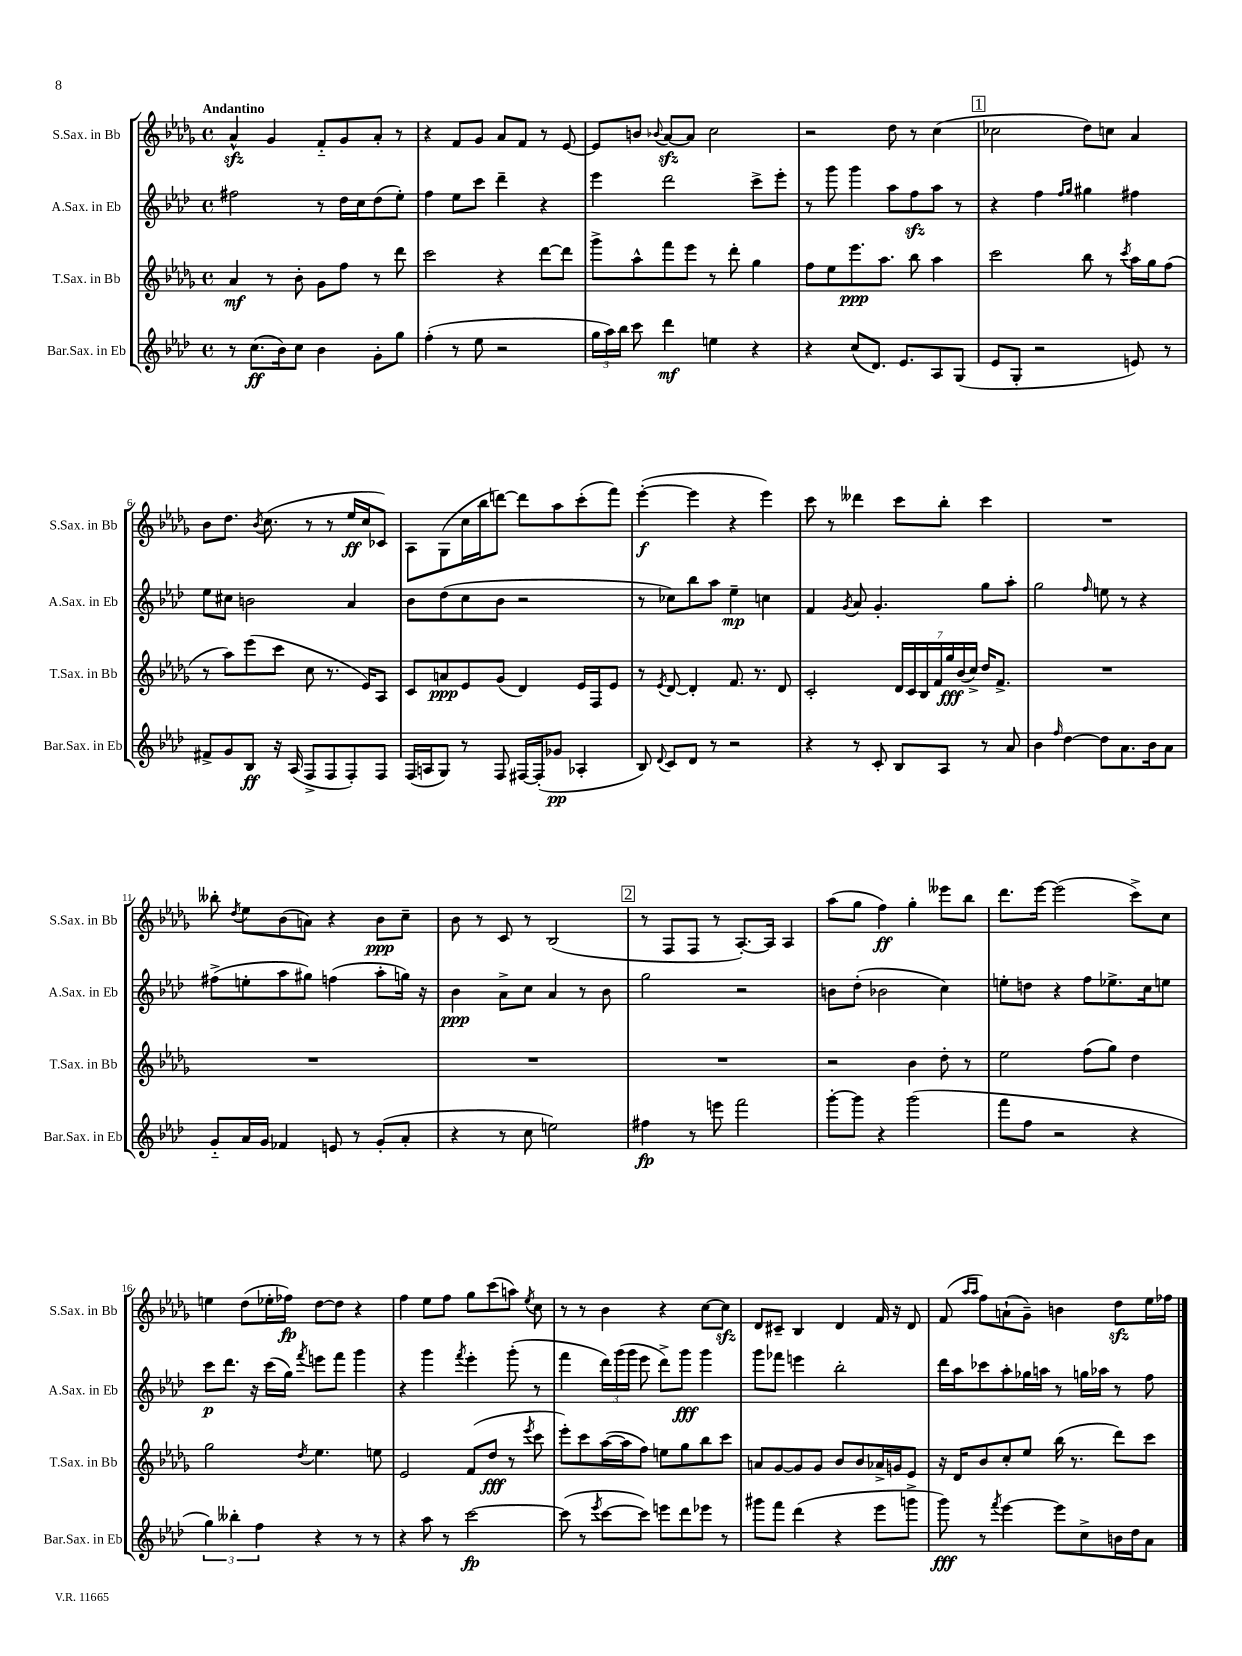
<<
\new StaffGroup <<
\new Staff = "s0" \with { instrumentName = "S.Sax. in Bb" shortInstrumentName = "S.Sax. in Bb" } {
    \clef treble \key des \major \defaultTimeSignature \time 4/4 \tempo "Andantino"
    \autoBeamOff aes'4-^\sfz ges'4 f'8[-_ ges'8 aes'8]-. r8 |
    r4 f'8[ ges'8] aes'8[ f'8] r8 ees'8~ |
    ees'8[ b'8] \appoggiatura { bes'8 } aes'8[~\sfz aes'8] c''2 |
    r2 des''8 r8 c''4( |
    \mark \markup { \box "1" } ces''2 des''8[) c''8] aes'4 |
    bes'8[ des''8.] \acciaccatura { bes'8 } c''8.( r8 r8 ees''16[\ff c''16 ces'8]) |
    aes8[ ges8( c''16 bes''16 d'''8]~) d'''8[ aes''8 c'''8-.( f'''8]) |
    ees'''4~-.\f( ees'''4 r4 ees'''4) |
    c'''8 r8 deses'''4 c'''8[ bes''8]-. c'''4 |
    R1 |
    beses''8-. \acciaccatura { des''8 } ees''8[ bes'8( a'8]) r4 bes'8[\ppp c''8]-- |
    bes'8 r8 c'8 r8 bes2( |
    \mark \markup { \box "2" } r8 f8[ f8] r8 aes8.[~-.) aes16] aes4 |
    aes''8[( ges''8] f''4\ff) ges''4-. eeses'''8[ bes''8] |
    des'''8.[ ees'''16]~ ees'''2( c'''8[->) c''8] |
    e''4 des''8[( ees''16-. fes''16]\fp) des''8[~ des''8] r4 |
    f''4 ees''8[ f''8] ges''8[ c'''8( a''8]) \acciaccatura { ees''8 } c''8 |
    r8 r8 bes'4 r4 c''8[~ c''8]\sfz |
    des'8[ cis'8]-- bes4 des'4 f'16 r16 des'8 |
    f'8( \grace { aes''16[ aes''16] } f''8[) a'8-!( ges'8]--) b'4 des''8[\sfz ees''16 fes''16] \bar "|." |
}
\new Staff = "s1" \with { instrumentName = "A.Sax. in Eb" shortInstrumentName = "A.Sax. in Eb" } {
    \clef treble \key aes \major \defaultTimeSignature \time 4/4
    \autoBeamOff fis''2 r8 des''16[ c''16 des''8( ees''8]-.) |
    f''4 ees''8[ c'''8] des'''4-- r4 |
    ees'''4 des'''2 c'''8[-> ees'''8]-. |
    r8 g'''8 g'''4 aes''8[ f''8\sfz aes''8] r8 |
    \mark \markup { \box "1" } r4 f''4 \grace { f''16[ g''16] } gis''4 fis''4 |
    ees''8[ cis''8] b'2 aes'4 |
    bes'8[ des''8( c''8 bes'8] r2 |
    r8 ces''8[) bes''8 aes''8] ees''4--\mp c''4 |
    f'4 \acciaccatura { g'8 } aes'8 g'4.-. g''8[ aes''8]-. |
    g''2 \grace { f''16 } e''8 r8 r4 |
    fis''8[->( e''8-. aes''8 gis''8]) f''4( aes''8[-. g''16]) r16 |
    bes'4\ppp aes'8[-> c''8] aes'4 r8 bes'8 |
    \mark \markup { \box "2" } g''2 r2 |
    b'8[ des''8]-.( bes'2 c''4) |
    e''8[-. d''8] r4 f''8[ ees''8.-> c''16 e''8] |
    c'''8[\p des'''8.] r16 c'''16[( g''16]) \acciaccatura { f'''8 } e'''8[ f'''8] g'''4 |
    r4 g'''4 \acciaccatura { f'''8 } ees'''4-. g'''8-.( r8 |
    f'''4 \tuplet 3/2 { des'''16[) g'''16( g'''16] } ees'''8 des'''8[->) g'''8]\fff g'''4 |
    g'''8[ fes'''8] e'''4 bes''2-. |
    des'''16[ aes''16 ces'''8 aes''8-. ges''16 a''16] r8 g''16[ aes''16] r8 f''8 \bar "|." |
}
\new Staff = "s2" \with { instrumentName = "T.Sax. in Bb" shortInstrumentName = "T.Sax. in Bb" } {
    \clef treble \key des \major \defaultTimeSignature \time 4/4
    \autoBeamOff aes'4\mf r8 bes'8-. ges'8[ f''8] r8 des'''8 |
    c'''2 r4 des'''8[~ des'''8] |
    ges'''8[-> aes''8-^ f'''8 ees'''8] r8 des'''8-. ges''4 |
    f''8[ ees''8 ees'''8.\ppp aes''8.] bes''8 aes''4 |
    \mark \markup { \box "1" } c'''2 bes''8 r8 \acciaccatura { c'''8 } aes''16[ ges''16 f''8]( |
    r8 aes''8[) ees'''8( c'''8] c''8 r8. ees'16[) aes8] |
    c'8[ a'8\ppp ees'8 ges'8]( des'4) ees'16[ f16 ees'8] |
    r8 \acciaccatura { ees'8 } des'8~ des'4-. f'8. r8. des'8 |
    c'2-. \tuplet 7/4 { des'16[ c'16 bes16 f'16 ges''16\fff bes'16( c''16]->) } des''16[ f'8.]-> |
    R1 |
    R1 |
    R1 |
    \mark \markup { \box "2" } R1 |
    r2 bes'4 des''8-. r8 |
    ees''2 f''8[( ges''8]) des''4 |
    ges''2 \acciaccatura { des''8 } ees''4. e''8 |
    ees'2 f'8[( des''8]\fff r8 \acciaccatura { ees'''8 } c'''8 |
    ees'''8[-.) c'''8 aes''16~( aes''16 f''8]) e''8[ ges''8 bes''8 c'''8] |
    a'8[ ges'8~ ges'8 ges'8] bes'8[ bes'8 aes'16-> g'16 ees'8] |
    r16 des'16[ bes'8 c''8-. ees''8] bes''16( r8. des'''8[) c'''8] \bar "|." |
}
\new Staff = "s3" \with { instrumentName = "Bar.Sax. in Eb" shortInstrumentName = "Bar.Sax. in Eb" } {
    \clef treble \key aes \major \defaultTimeSignature \time 4/4
    \autoBeamOff r8 c''8.[\ff( bes'16) c''8] bes'4 g'8[-. g''8] |
    f''4-.( r8 ees''8 r2 |
    \tuplet 3/2 { g''16[ aes''16) bes''16] } c'''8 des'''4\mf e''4 r4 |
    r4 c''8[( des'8.]) ees'8.[ aes8 g8]( |
    \mark \markup { \box "1" } ees'8[ g8]-. r2 e'8) r8 |
    fis'8[-> g'8 bes8]\ff r16 aes16( f8[-> f8 f8-.) f8] |
    f16[( a16 g8]) r8 f8 fis16[~ fis16-.( ges'8]\pp aes4-. |
    bes8) \appoggiatura { des'8 } c'8[ des'8] r8 r2 |
    r4 r8 c'8-. bes8[ aes8] r8 aes'8 |
    bes'4 \grace { f''16 } des''4~ des''8[ aes'8. bes'16 aes'8] |
    g'8[-_ aes'16 g'16] fes'4 e'8 r8 g'8[-.( aes'8]-. |
    r4 r8 c''8 e''2) |
    \mark \markup { \box "2" } fis''4\fp r8 e'''8 f'''2 |
    g'''8[~-. g'''8] r4 g'''2( |
    f'''8[ f''8] r2 r4 |
    \tuplet 3/2 { g''4) beses''4-. f''4 } r4 r8 r8 |
    r4 aes''8 r8 c'''2~\fp |
    c'''8( r8 \acciaccatura { ees'''8 } c'''8[~ c'''8]) e'''8[ des'''8 ees'''8] r8 |
    gis'''8[ f'''8] des'''4( r4 ees'''8[ g'''8]-> |
    g'''8\fff) r8 \acciaccatura { f'''8 } ees'''4~ ees'''8[ c''8-> b'16 des''16 aes'8] \bar "|." |
}
>>
>>
